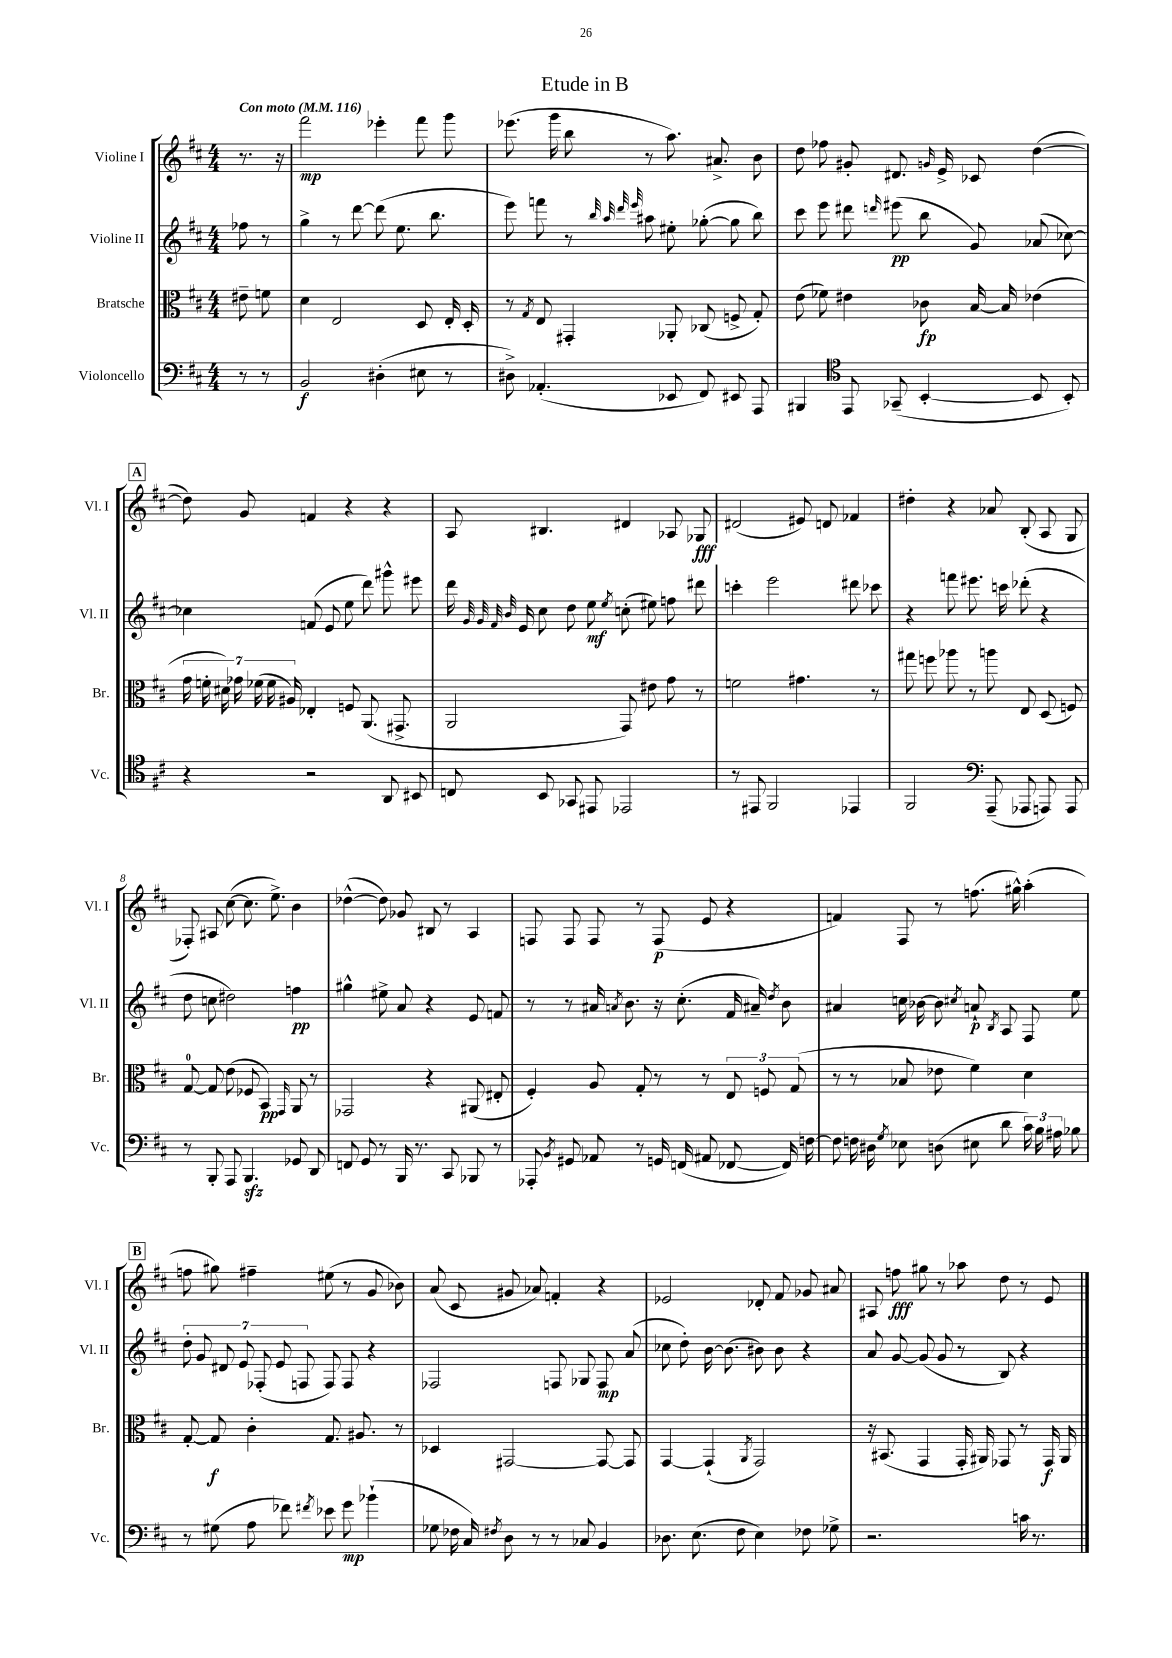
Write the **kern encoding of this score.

**kern	**kern	**kern	**kern
*staff4	*staff3	*staff2	*staff1
*clefF4	*clefC3	*clefG2	*clefG2
*k[f#c#]	*k[f#c#]	*k[f#c#]	*k[f#c#]
*M4/4	*M4/4	*M4/4	*M4/4
*MM116	*MM116	*MM116	*MM116
8r	8e#~\	8ff-\	8.r
8r	8f\	8r	.
.	.	.	16r
=	=	=	=
2BB/	4d\	4gg^\	2fff#\
.	2E/	8r	.
.	.	[8ddd\	.
(4D#'\	.	(8ddd\]	4eee-'\
.	.	8.ee\	.
8E#\	8D/	.	8fff#\
.	.	8.bb\	.
8r	16E'/	.	8ggg\
.	16D'/	.	.
=	=	=	=
8D#^\)	8r	8eee\)	(8.eee-\
.	8qG/	.	.
(4.AA-'/	8E/	8fff\	.
.	.	.	16ggg\
.	4GG#'/	8r	8bb\
.	.	32qqbb/	.
.	.	32qqaa/	.
.	.	32qqddd/	.
.	.	32qqeee/	.
.	.	8aa#\	8r
8EE-/	8AA-'/	8ee#'\	8.aa\)
8FF#/)	(8C-/	([8gg-'\	.
.	.	.	8.a#^/
8EE#/	8F^/	8gg-\]	.
8AAA/	8G'/)	8bb\)	8b\
=	=	=	=
4BBB#/	(8e\	8ccc#\	8dd\
.	8f-\)	8eee\	8ff-\
*clefC4	*	*	*
8EE/	4e#\	8ddd#\	8g#'/
.	.	16qqddd/	.
(8GG-~/	.	(8eee#\	8.d#/
[4BB'/	8c-\	8bb\	.
.	.	.	16qqg/
.	.	.	16e^/
.	[16B/	8g/)	8c-/
.	16B/]	.	.
8BB/]	(4e-\	(8a-/	([4dd\
8BB'/)	.	[8cc-\)	.
=	=	=	=
4r	28g\	4cc-\]	8dd\])
.	28f'\	.	.
.	28d#\)	.	.
.	28g-\	.	.
.	.	.	8g/
.	(28f-\	.	.
.	28f-\	.	.
.	28A#/)	.	.
2r	4E-'/	(8f/	4f/
.	.	8e/	.
.	8F/	8ee\	4r
.	(8.AA/	8ddd\)	.
8AA/	.	8ggg#^^\	4r
.	8.GG#^/	.	.
8BB#/	.	8eee#\	.
=	=	=	=
8C/	2AA/	16ddd\	8A/
.	.	32qqg/	.
.	.	32qqg/	.
.	.	32qqf#/	.
.	.	32qqb/	.
.	.	16e/	.
8BB/	.	8cc#\	4.B#/
8GG-/	.	8dd\	.
8EE#/	.	8ee\	.
.	.	8qee/	.
2EE-/	8GG/)	(8cc'\	4d#/
.	8e#\	8ee#\)	.
.	8g\	8ff\	8A-/
.	8r	8ddd#\	8G-/
=	=	=	=
8r	2f\	4ccc'\	(2d#/
8EE#/	.	.	.
2FF#/	.	2eee\	.
.	4.g#\	.	8e#/)
.	.	.	8d/
4EE-/	.	8ddd#\	4f-/
.	8r	8ccc-\	.
=	=	=	=
2FF#/	8gg#\	4r	4dd#'\
.	8ff\	.	.
.	8aa-\	8fff\	4r
.	8r	8.eee#\	.
*clefF4	*	*	*
(8AAA~/	8aa\	.	8a-/
.	.	16ccc\	.
8AAA-/	8E/	(8ddd-'\	(8B'/
8AAA/)	(8D/	4r	8A/
8AAA/	8F/)	.	8G/
=	=	=	=
8r	[8G/	8dd\	8F-'/)
8BBB'/	8G/]	8cc\	8A#/
8AAA/	(8e\	2dd#\)	([8cc#\
4.BBB/	8F-/	.	8.cc#\]
.	4BB/)	.	.
.	.	.	8.ee^\)
.	16qqGG/	.	.
8GG-/	8AA/	4ff\	4b\
8DD/	8r	.	.
=	=	=	=
8FF/	2GG-/	4gg#^^\	([4dd-^^\
8GG/	.	.	.
8r	.	8ee#^\	8dd-\])
16BBB/	.	8a/	8g-/
8.r	.	.	.
.	4r	4r	8B#/
8CC#/	.	.	8r
8BBB-/	(8AA#/	8e/	4A/
8r	8E#'/	8f/	.
=	=	=	=
8AAA-'/	4F#'/)	8r	8F/
8qBB/	.	.	.
8GG#/	.	8r	8F/
8AA-/	8A/	16a#/	8F/
.	.	8qa/	.
.	.	8.b\	.
8r	8G'/	.	8r
16GG/	8r	16r	(8F/
(16FF/	.	(8.cc#'\	.
8AA#/	8r	.	8e/
[8FF-/	12E/	16f#/	4r
.	.	16a#~/)	.
.	12F/	.	.
.	.	8qdd/	.
16FF-/])	.	8b\	.
.	(12G/	.	.
[16F\	.	.	.
=	=	=	=
8F\]	8r	4a#/	4f/)
16F\	8r	.	.
16D#\	.	.	.
8qG/	.	.	.
8E-\	8B-/	16cc\	8F#/
.	.	[16b-\	.
(8D\	8e-\	8b-\]	8r
.	.	8qcc#/	.
8E#\	4f#\)	8a`/	(8.ff\
.	.	8qB/	.
8d\	.	8A/	.
.	.	.	16gg#^^\)
24c#\)	4d\	8F#/	(4aa'\
24B\	.	.	.
24A#\	.	.	.
8B-\	.	8ee\	.
=	=	=	=
8r	[8G'/	14dd'\	8ff\
.	.	14g/	.
(8G#\	8G/]	.	8gg#\)
.	.	14d#/	.
.	.	14e/	.
8A\	4c#'\	.	4ff#~\
.	.	(14F-'/	.
.	.	14e/	.
8f-\)	.	.	.
.	.	14F/	.
8qf#/	.	.	.
8e-\	8.G/	8F/)	(8ee#\
8g\	.	8F/	8r
.	8.A#/	.	.
(4b-`\	.	4r	8g/
.	8r	.	8b-\)
=	=	=	=
8G-\	4D-/	2F-/	(8a/
16F-\	.	.	8c#/
16C#/)	.	.	.
8qF#/	.	.	.
8D\	[2GG#/	.	8g#/
8r	.	.	8a-/)
8r	.	8F/	4f'/
8C-/	.	8G-/	.
4BB/	8GG#/_	8F/	4r
.	8GG#/]	(8a/	.
=	=	=	=
8.D-\	[4GG/	8cc-\	2e-/
.	.	8dd'\)	.
(8.E\	.	.	.
.	(4GG`/]	[16b\	.
.	.	(8.b\]	.
8F#\	.	.	.
.	8qAA/	.	.
4E\)	2GG/)	8b#\)	8d-'/
.	.	8b#\	8f#/
8F-\	.	4r	8g-/
8G-^\	.	.	8a#/
=	=	=	=
2.r	16r	8a/	8A#/
.	(8.BB#/	.	.
.	.	[8g/	8ff\
.	4GG/	(8g/]	8gg#\
.	.	8g/	8r
.	16GG'/	8r	8aa-\
.	16AA#/)	.	.
.	8GG-/	8B/)	8dd\
16c\	8r	4r	8r
8.r	.	.	.
.	16GG-/	.	8e/
.	16AA#/	.	.
==	==	==	==
*-	*-	*-	*-
